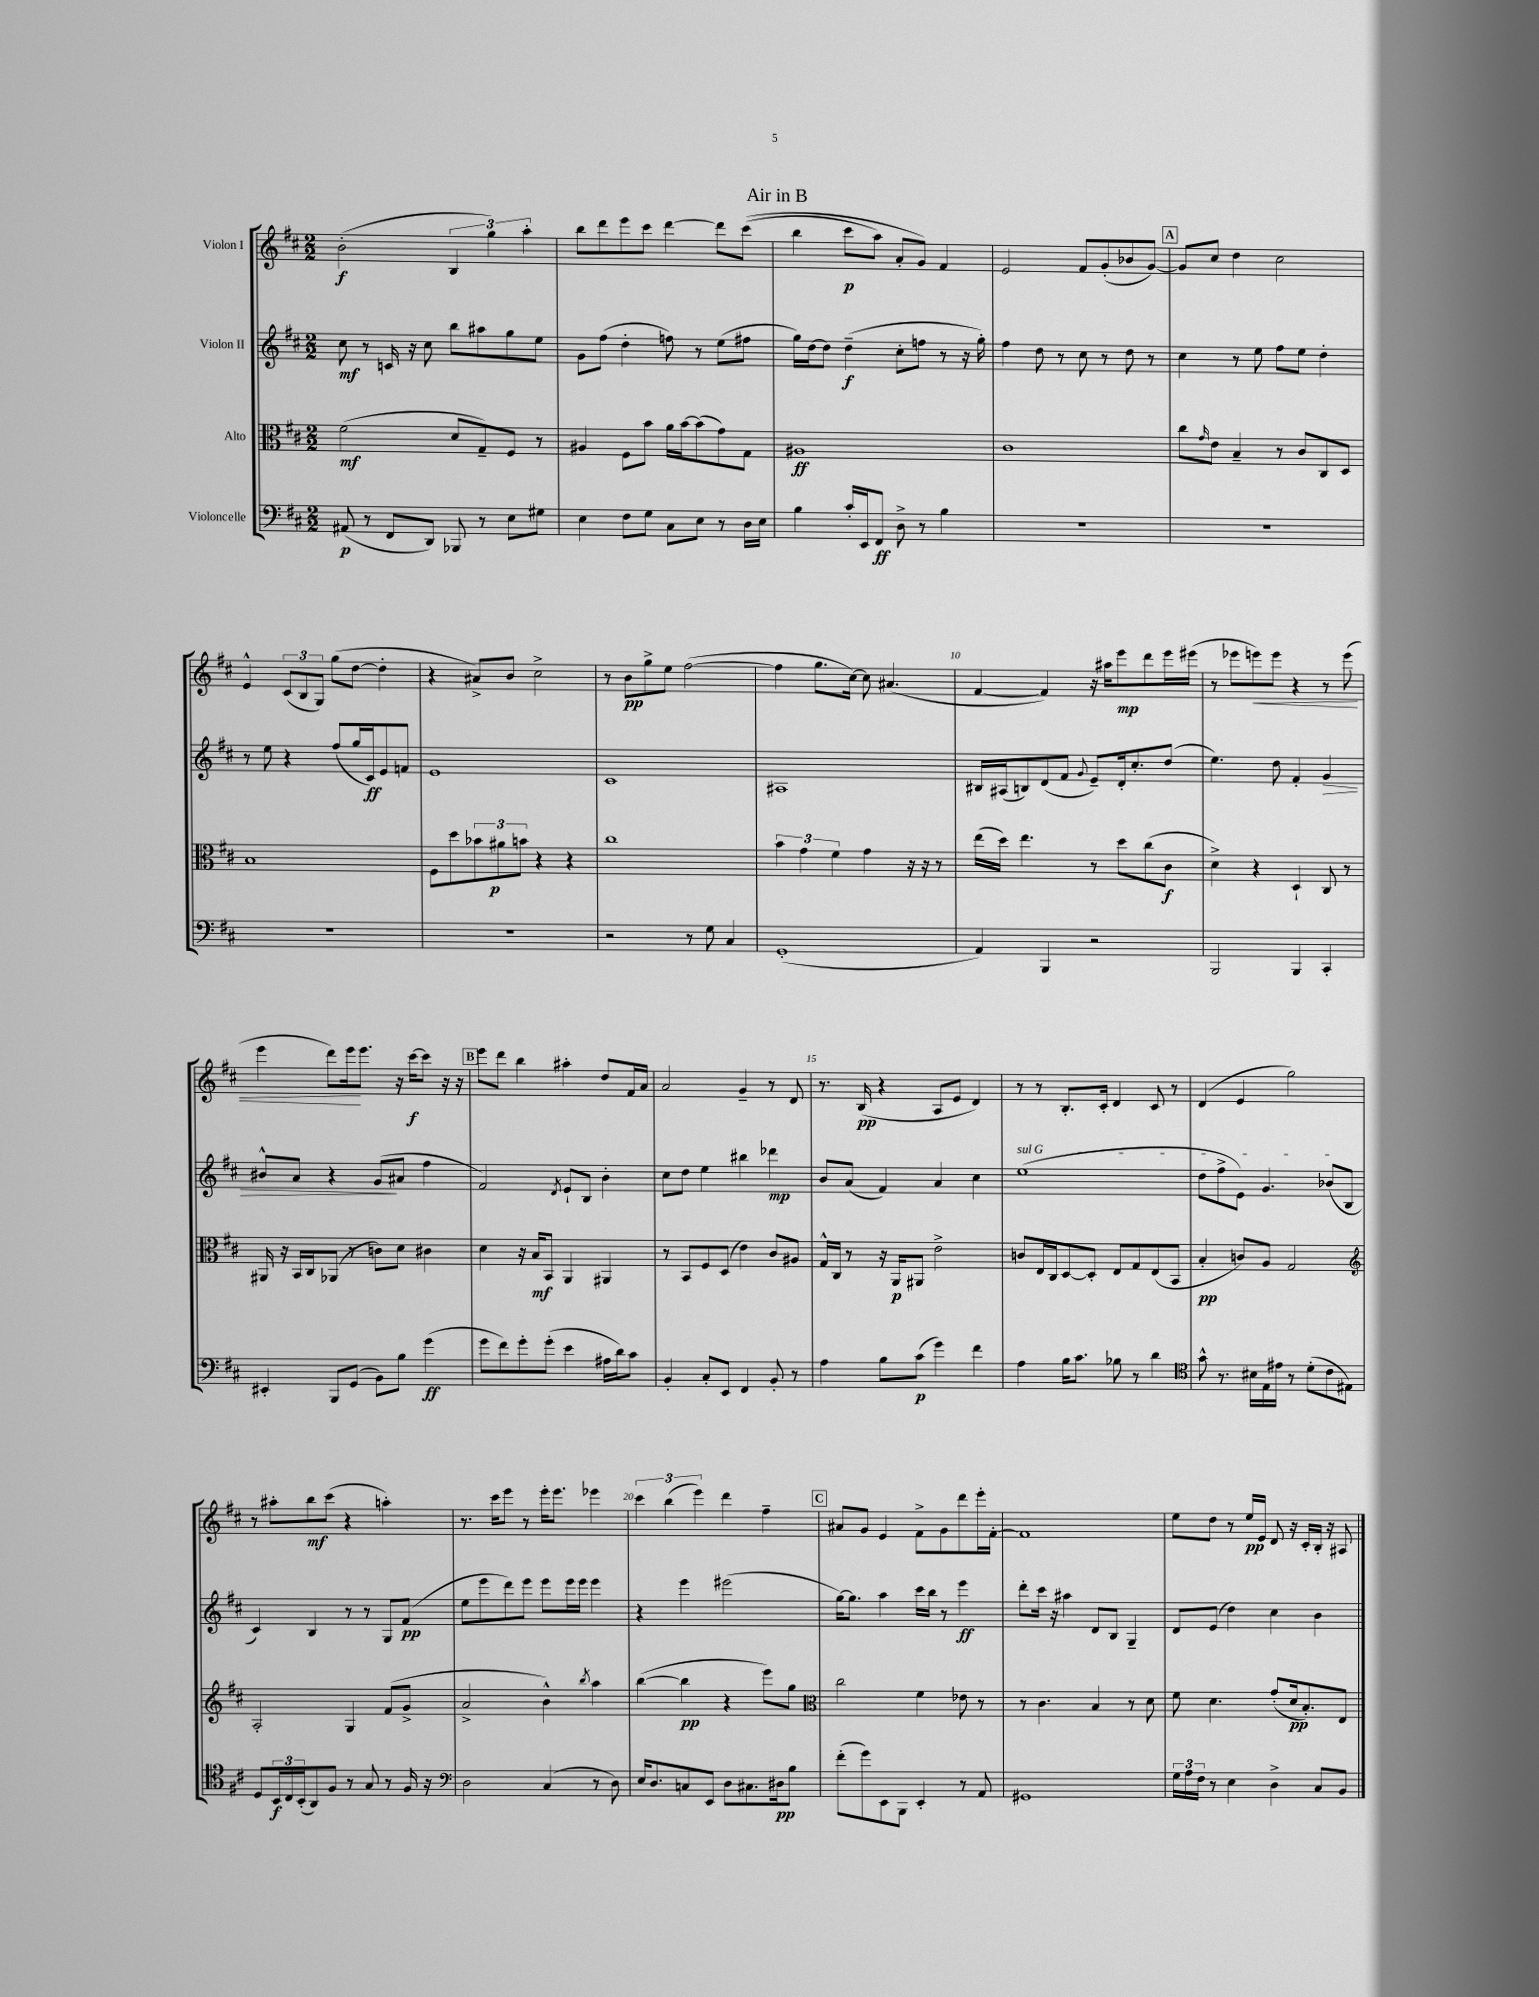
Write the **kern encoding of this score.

**kern	**kern	**kern	**kern
*staff4	*staff3	*staff2	*staff1
*clefF4	*clefC3	*clefG2	*clefG2
*k[f#c#]	*k[f#c#]	*k[f#c#]	*k[f#c#]
*M2/2	*M2/2	*M2/2	*M2/2
(8AA#/	(2f#\	8cc#\	(2b'\
8r	.	8r	.
8FF#/L	.	16c/	.
.	.	16r	.
8DD/J)	.	8cc#\	.
8BBB-/	8d/L	8bb\L	6B/
8r	8G~/)	8aa#\	.
.	.	.	6gg\)
8E\L	8F#/J	8gg\	.
.	.	.	6aa'\
8G#\J	8r	8ee\J	.
=	=	=	=
4E\	4A#/	8g\L	8bb\L
.	.	(8ff#\J	8ddd\
8F#\L	8F#\L	4dd'\	8eee\
8G\J	8b\J	.	8ccc#\J
8C#\L	16a\LL	8ff\)	[4ddd\
.	[16b\J	.	.
8E\J	(8b\]	8r	.
8r	8g\)	(8ee\L	8ddd\]L
16D\LL	8G\J	8ff#\J	&((8ccc#\J
16E\JJ	.	.	.
=	=	=	=
4B\	1A#	16gg\LL)	4bb\
.	.	[16dd\J	.
.	.	8dd\]J	.
16c#'/LL	.	(4dd~\	8ccc#\L
16EE/J	.	.	.
8FF#/J	.	.	8aa\J)
8D^\	.	8cc#'\L	8a'/L
8r	.	8ff\J	8g/J&)
4B\	.	8r	4f#/
.	.	16r	.
.	.	16gg'\)	.
=	=	=	=
1r	1c#	4ff#\	2e/
.	.	8dd\	.
.	.	8r	.
.	.	8cc#\	8f#/L
.	.	8r	(8g'/
.	.	8dd\	8b-/
.	.	8r	[8g/J)
=	=	=	=
1r	8cc#\L	4cc#\	8g/]L
.	16qqg/	.	.
.	8e\J	.	8cc#/J
.	4B~/	8r	4dd\
.	.	8ee\	.
.	8r	8ff#\L	2cc#\
.	8c#/L	8ee\J	.
.	8C#/	4dd'\	.
.	8D/J	.	.
=	=	=	=
1r	1B	8r	4e^^/
.	.	8ee\	.
.	.	4r	(12c#/L
.	.	.	12B/
.	.	.	12G/J)
.	.	(8ff#/L	(8gg\L
.	.	16gg/L	[8dd\J
.	.	16c#/J)	.
.	.	8e/	4dd'\]
.	.	8f/J	.
=	=	=	=
1r	8F#\L	1e	4r
.	8dd\	.	.
.	12b-\	.	8a#^/L)
.	12a#\	.	.
.	.	.	8b/J
.	12b\J	.	.
.	4r	.	2cc#^\
.	4r	.	.
=	=	=	=
2r	1cc#	1c#	8r
.	.	.	8b\L
.	.	.	8gg^\
.	.	.	8ee\J
8r	.	.	([2ff#\
8G\	.	.	.
4C#/	.	.	.
=	=	=	=
(1GG'	6b\	1A#	4ff#\]
.	6g\	.	.
.	.	.	8.gg\L
.	6f#\	.	.
.	.	.	[16cc#\Jk)
.	4g\	.	8cc#\]
.	.	.	(4.a#/
.	16r	.	.
.	16r	.	.
.	8r	.	.
=	=	=	=
4AA/)	(16ee\LL	16B#/LL	[4f#/
.	16dd\JJ)	(16A#/J	.
.	4.ee\	8B/)	.
4BBB/	.	(8d/	4f#/])
.	.	8f#/J	.
.	.	8qqg/	.
2r	8r	8e~/L)	16r
.	.	.	16aa#\LK
.	8dd\L	16d'/k	8eee\
.	.	8.cc#'/	.
.	(8cc#\	.	8ddd\
.	8c#\J	(8dd/J	16eee\L
.	.	.	(16eee#\JJ
=	=	=	=
2BBB/	4d^\)	4.ee\)	8r
.	.	.	8eee-\L
.	4r	.	8eee\)
.	.	8dd\	8eee\J
4BBB/	4D`/	4f#'/	4r
4CC#'/	8C#/	4g/	8r
.	8r	.	(8eee\
=	=	=	=
4EE#'/	16AA#/	8b#^^/L	4eee\
.	16r	.	.
.	16BB/LL	8a/J	.
.	16C#/J	.	.
8BBB/L	(8AA-/J	4r	8ddd\L)
(8GG/J	8r	.	16eee\k
.	.	.	8.eee\J
8BB\L)	8c\L)	(8g/L	.
8B\J	8d\J	8a#/J	16r
.	.	.	[16ccc#\LK
(4g\	4c#\	4ff#\	8ccc#\]J
.	.	.	16r
.	.	.	16r
=	=	=	=
8g\L	4d\	2f#/)	8eee\L
8f#\)	.	.	8ddd\J
8g'\	16r	.	4bb\
.	16B/LK	.	.
(8g'\J	8BB/J	.	.
.	.	8qd/	.
4e\	4AA/	8e`/L	4aa#'\
.	.	8B/J	.
16A#\LL	4AA#/	4b'\	8dd/L
16d\J)	.	.	.
8c#\J	.	.	16f#/L
.	.	.	16a/JJ
=	=	=	=
4BB'/	8r	8cc#\L	2a/
.	8BB/L	8dd\J	.
8C#'/L	8F#/	4ee\	.
8EE/J	(8D/J	.	.
4FF#/	4e\)	4bb#\	4g~/
8BB'/	8c#/L	4ddd-\	8r
8r	8A#/J	.	8d/
=	=	=	=
4A\	16G^^/LL	8b/L	8.r
.	16C#/JJ	.	.
.	8r	(8a/J	.
.	.	.	(16B/
8B\L	16r	4f#/)	4r
.	16AA/LK	.	.
(8c#\J	8AA#/J	.	.
4g\)	2e^\	4a/	8A/L
.	.	.	8e/J
4f#\	.	4cc#\	4d/)
=	=	=	=
4A\	8c/L	(1ee	8r
.	16E/L	.	8r
.	16C#/J	.	.
16B\LK	[8D/	.	8.B'/L
8.c#\J	.	.	.
.	8D'/]J	.	.
.	.	.	16c#'/Jk
8B-\	8E/L	.	4d/
8r	8G/	.	.
4d\	(8E/	.	8c#/
.	8BB/J	.	8r
=	=	=	=
*clefC4	*	*	*
8g^^\	4B'/	8dd\L	(4d/
8.r	.	8ff#^\	.
.	8c/L)	8e\J)	4e/
16B#\LL	.	.	.
16E\	8A/J	4.g/	.
16e#\JJ	.	.	.
8r	2G/	.	2gg\)
(8d'\L	.	.	.
8c#\	.	(8b-/L	.
8E#\J)	.	8B/J	.
=	=	=	=
*	*clefG2	*	*
8D/L	2A'/	4c#/)	8r
24BB/L	.	.	8aa#'\L
24C#/	.	.	.
(24BB'/J	.	.	.
8AA/)	.	4B/	8bb\
8F#/J	.	.	(8ccc#\J
8r	4G/	8r	4r
8G/	.	8r	.
8r	(8f#/L	8G/L	4aa'\)
16F#/	8g^/J	(8f#/J	.
16r	.	.	.
=	=	=	=
*clefF4	*	*	*
2D\	2a^/	8ee\L	8.r
.	.	8eee\	.
.	.	.	16ccc#\LK
.	.	8ddd\)	8eee\J
.	.	8eee\J	8r
(4C#/	4b^^\)	8eee\L	16eee'\LK
.	.	.	8.eee\J
.	.	16eee\L	.
.	.	16eee\JJ	.
.	8qbb/	.	.
8r	4aa\	4eee\	4eee-\
8D\)	.	.	.
=	=	=	=
16E/LK	([4bb\	4r	6ccc#\
8.D/	.	.	.
.	.	.	(6bb\
8C/	4bb\]	4eee\	.
.	.	.	6eee\)
8EE/J	.	.	.
8D\L	4r	(2eee#\	4ddd\
8.C#\	.	.	.
.	8eee\L)	.	4ff#~\
16D#\k	.	.	.
8B\J	8gg\J	.	.
=	=	=	=
*	*clefC3	*	*
(8f#'\L	2cc#\	[16gg\LK)	8a#/L
.	.	8.gg\]J	.
8g\)	.	.	8g/J
8EE\	.	4aa\	4e/
8BBB\J	.	.	.
4EE'/	4f#\	16ccc#\LL	8f#^\L
.	.	16bb\JJ	.
.	.	8r	8g\
8r	8e-\	4eee\	8ddd\
8AA/	8r	.	16eee'\L
.	.	.	[16f#'\JJ
=	=	=	=
1GG#	8r	8ddd'\L	1f#]
.	4.c#\	16ccc#\Jk	.
.	.	16r	.
.	.	4aa#\	.
.	4B/	8d/L	.
.	.	8B/J	.
.	8r	4G~/	.
.	8d\	.	.
=	=	=	=
24G\LL	8f#\	8d/L	8ee\L
24A\	.	.	.
24F#\JJ	.	.	.
8r	4.d\	(8e/J	8dd\J
4E\	.	4dd\)	8r
.	.	.	16ee/LL
.	.	.	16e/JJ
4D^\	(8g'/L	4cc#\	8d/
.	16d/k	.	16r
.	8.B'/)	.	16c#'/LL
8C#/L	.	4b\	16B'/JJ
.	.	.	16r
8BB/J	8E/J	.	8A#/
==	==	==	==
*-	*-	*-	*-
